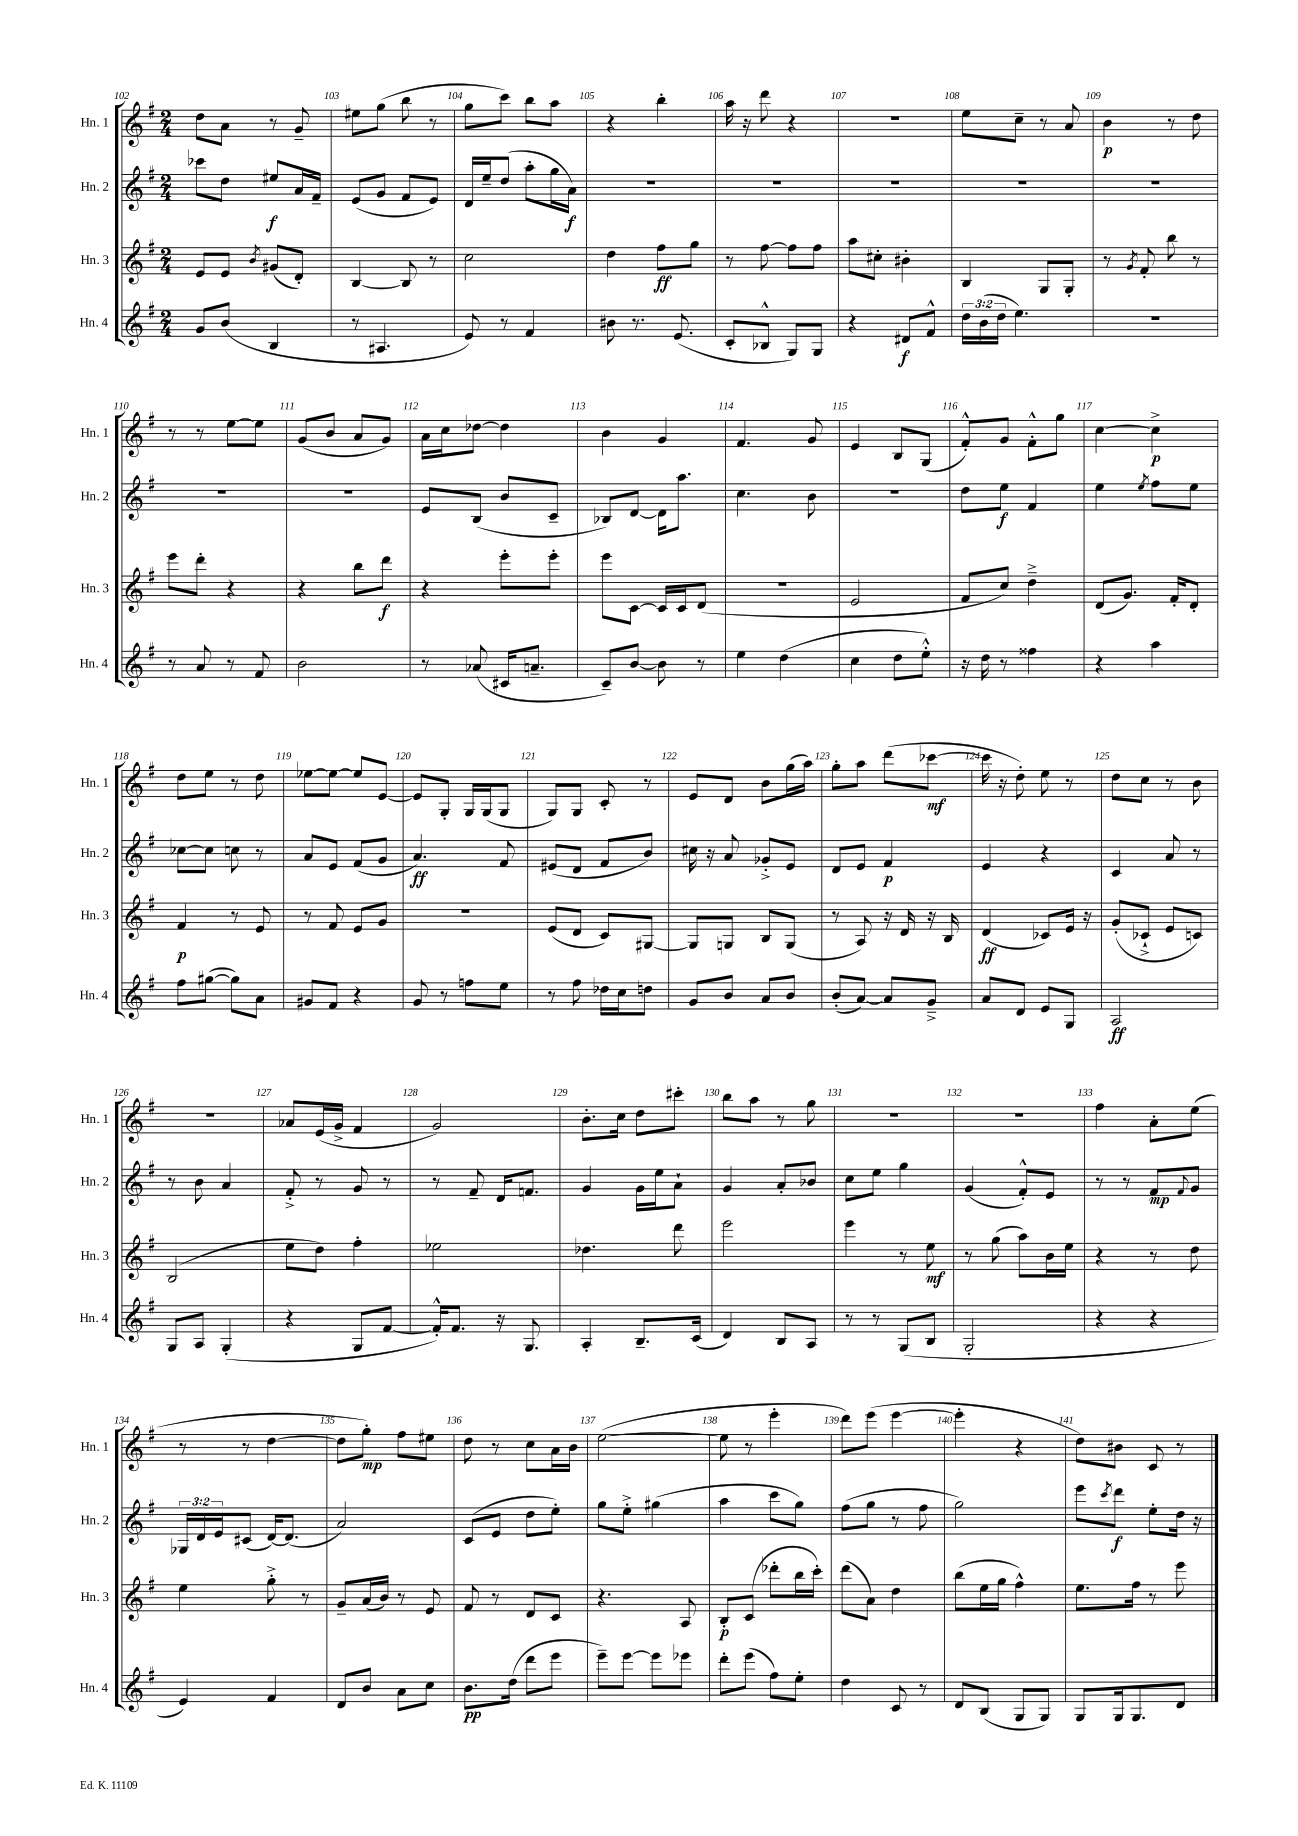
<<
\new StaffGroup <<
\new Staff = "s0" \with { instrumentName = "Hn. 1" shortInstrumentName = "Hn. 1" } {
    \clef treble \key g \major \numericTimeSignature \time 2/4
    d''8 a'8 r8 g'8-- |
    eis''8 g''8( b''8 r8 |
    g''8 c'''8) b''8 a''8 |
    r4 b''4-. |
    a''16 r16 d'''8 r4 |
    R2 |
    e''8 c''8-- r8 a'8 |
    b'4\p r8 d''8 |
    r8 r8 e''8~ e''8 |
    g'8( b'8 a'8 g'8) |
    a'16 c''16 des''8~ des''4 |
    b'4 g'4 |
    fis'4. g'8 |
    e'4 b8 g8( |
    fis'8-.-^) g'8 fis'8-.-^ g''8 |
    c''4~ c''4->\p |
    d''8 e''8 r8 d''8 |
    ees''8~ ees''8~ ees''8 e'8~ |
    e'8 g8-. g16 g16( g8 |
    g8) g8 c'8-. r8 |
    e'8 d'8 b'8 g''16( a''16) |
    g''8-. a''8 d'''8( ces'''8~\mf |
    ces'''16 r16 d''8-.) e''8 r8 |
    d''8 c''8 r8 b'8 |
    r2 |
    aes'8 e'16( g'16-> fis'4 |
    g'2) |
    b'8.-. c''16 d''8 cis'''8-. |
    b''8 a''8 r8 g''8 |
    R2 |
    r2 |
    fis''4 a'8-. e''8( |
    r8 r8 d''4~ |
    d''8 g''8-.\mp) fis''8 eis''8 |
    d''8 r8 c''8 a'16 b'16 |
    e''2~( |
    e''8 r8 e'''4-. |
    d'''8) e'''8( e'''4~ |
    e'''4-. r4 |
    d''8) bis'8 c'8 r8 \bar "|." |
}
\new Staff = "s1" \with { instrumentName = "Hn. 2" shortInstrumentName = "Hn. 2" } {
    \clef treble \key g \major \numericTimeSignature \time 2/4 \override Staff.TupletNumber.text = #tuplet-number::calc-fraction-text
    ces'''8 d''8 eis''8\f a'16 fis'16-- |
    e'8( g'8 fis'8 e'8) |
    d'16 e''16-- d''8( a''8-. g''16 a'16\f) |
    R2 |
    R2 |
    R2 |
    R2 |
    R2 |
    R2 |
    R2 |
    e'8 b8( b'8 c'8-- |
    bes8) d'8~ d'16 a''8. |
    c''4. b'8 |
    r2 |
    d''8 e''8\f fis'4 |
    e''4 \acciaccatura { e''8 } fis''8 e''8 |
    ces''8~ ces''8 c''8 r8 |
    a'8 e'8 fis'8( g'8 |
    a'4.\ff) fis'8 |
    eis'8( d'8 fis'8 b'8) |
    cis''16 r16 a'8 ges'8-.-> e'8 |
    d'8 e'8 fis'4\p |
    e'4 r4 |
    c'4 a'8 r8 |
    r8 b'8 a'4 |
    fis'8-.-> r8 g'8 r8 |
    r8 fis'8-- d'16 f'8. |
    g'4 g'16 e''16 a'8-! |
    g'4 a'8-. bes'8 |
    c''8 e''8 g''4 |
    g'4( fis'8-.-^) e'8 |
    r8 r8 fis'8\mp \appoggiatura { fis'8 } g'8 |
    \tuplet 3/2 { ges16 d'16 e'16 } cis'8( d'16~) d'8.( |
    a'2) |
    c'8( e'8 d''8 e''8-.) |
    g''8 e''8-.-> gis''4( |
    a''4 c'''8 g''8) |
    fis''8( g''8 r8 fis''8 |
    g''2) |
    e'''8 \acciaccatura { c'''8 } d'''8\f e''8-. d''16 r16 \bar "|." |
}
\new Staff = "s2" \with { instrumentName = "Hn. 3" shortInstrumentName = "Hn. 3" } {
    \clef treble \key g \major \numericTimeSignature \time 2/4
    e'8 e'8 \acciaccatura { b'8 } gis'8( d'8-.) |
    b4~ b8 r8 |
    c''2 |
    d''4 fis''8\ff g''8 |
    r8 fis''8~ fis''8 fis''8 |
    a''8 cis''8-. bis'4-. |
    b4 g8 g8-. |
    r8 \acciaccatura { g'8 } fis'8-. b''8 r8 |
    e'''8 d'''8-. r4 |
    r4 b''8 d'''8\f |
    r4 e'''8-. e'''8-. |
    e'''8 c'8~ c'16 c'16 d'8( |
    R2 |
    e'2 |
    fis'8 c''8) d''4---> |
    d'8( g'8.) fis'16-. d'8-. |
    fis'4\p r8 e'8 |
    r8 fis'8 e'8 g'8 |
    r2 |
    e'8( d'8 c'8) gis8~ |
    gis8 g8 b8 g8( |
    r8 a8) r16 d'16 r16 b16 |
    d'4\ff( ces'8) e'16 r16 |
    g'8-.( ces'8-!-> e'8 c'8) |
    b2( |
    e''8 d''8) fis''4-. |
    ees''2 |
    des''4. d'''8 |
    e'''2 |
    e'''4 r8 e''8\mf |
    r8 g''8( a''8) b'16 e''16 |
    r4 r8 d''8 |
    e''4 g''8-.-> r8 |
    g'8-- a'16( b'16) r8 e'8 |
    fis'8 r8 d'8 c'8 |
    r4. a8 |
    b8-.\p c'8( des'''8-. b''16 c'''16-.) |
    d'''8( a'8) d''4 |
    b''8( e''16 g''16 fis''4-^) |
    e''8. fis''16 r8 e'''8 \bar "|." |
}
\new Staff = "s3" \with { instrumentName = "Hn. 4" shortInstrumentName = "Hn. 4" } {
    \clef treble \key g \major \numericTimeSignature \time 2/4 \override Staff.TupletNumber.text = #tuplet-number::calc-fraction-text
    g'8 b'8( b4 |
    r8 ais4. |
    e'8) r8 fis'4 |
    bis'8 r8. e'8.( |
    c'8-. bes8-^ g8) g8 |
    r4 dis'8\f fis'8-^ |
    \tuplet 3/2 { d''16 b'16( d''16 } e''4.) |
    R2 |
    r8 a'8 r8 fis'8 |
    b'2 |
    r8 aes'8( cis'16 a'8.-- |
    c'8--) b'8~ b'8 r8 |
    e''4 d''4( |
    c''4 d''8 e''8-.-^) |
    r16 d''16 r8 fisis''4 |
    r4 a''4 |
    fis''8 gis''8~( gis''8) a'8 |
    gis'8 fis'8 r4 |
    g'8 r8 f''8 e''8 |
    r8 fis''8 des''16 c''16 d''8 |
    g'8 b'8 a'8 b'8 |
    b'8-.( a'8~) a'8 g'8---> |
    a'8 d'8 e'8 g8 |
    a2\ff |
    g8 a8 g4-.( |
    r4 g8 fis'8~ |
    fis'16-.-^) fis'8. r16 g8. |
    a4-. b8.-- c'16( |
    d'4) b8 a8 |
    r8 r8 g8( b8 |
    g2-. |
    r4 r4 |
    e'4) fis'4 |
    d'8 b'8 a'8 c''8 |
    b'8.\pp d''16( d'''8 e'''8 |
    e'''8--) e'''8~ e'''8 ees'''8 |
    d'''8-. e'''8( fis''8) e''8-. |
    d''4 c'8 r8 |
    d'8 b8( g8 g8) |
    g8 g16 g8. d'8 \bar "|." |
}
>>
>>
\layout { \context { \Score currentBarNumber = #102 \override BarNumber.break-visibility = ##(#f #t #t) barNumberVisibility = #all-bar-numbers-visible } }
